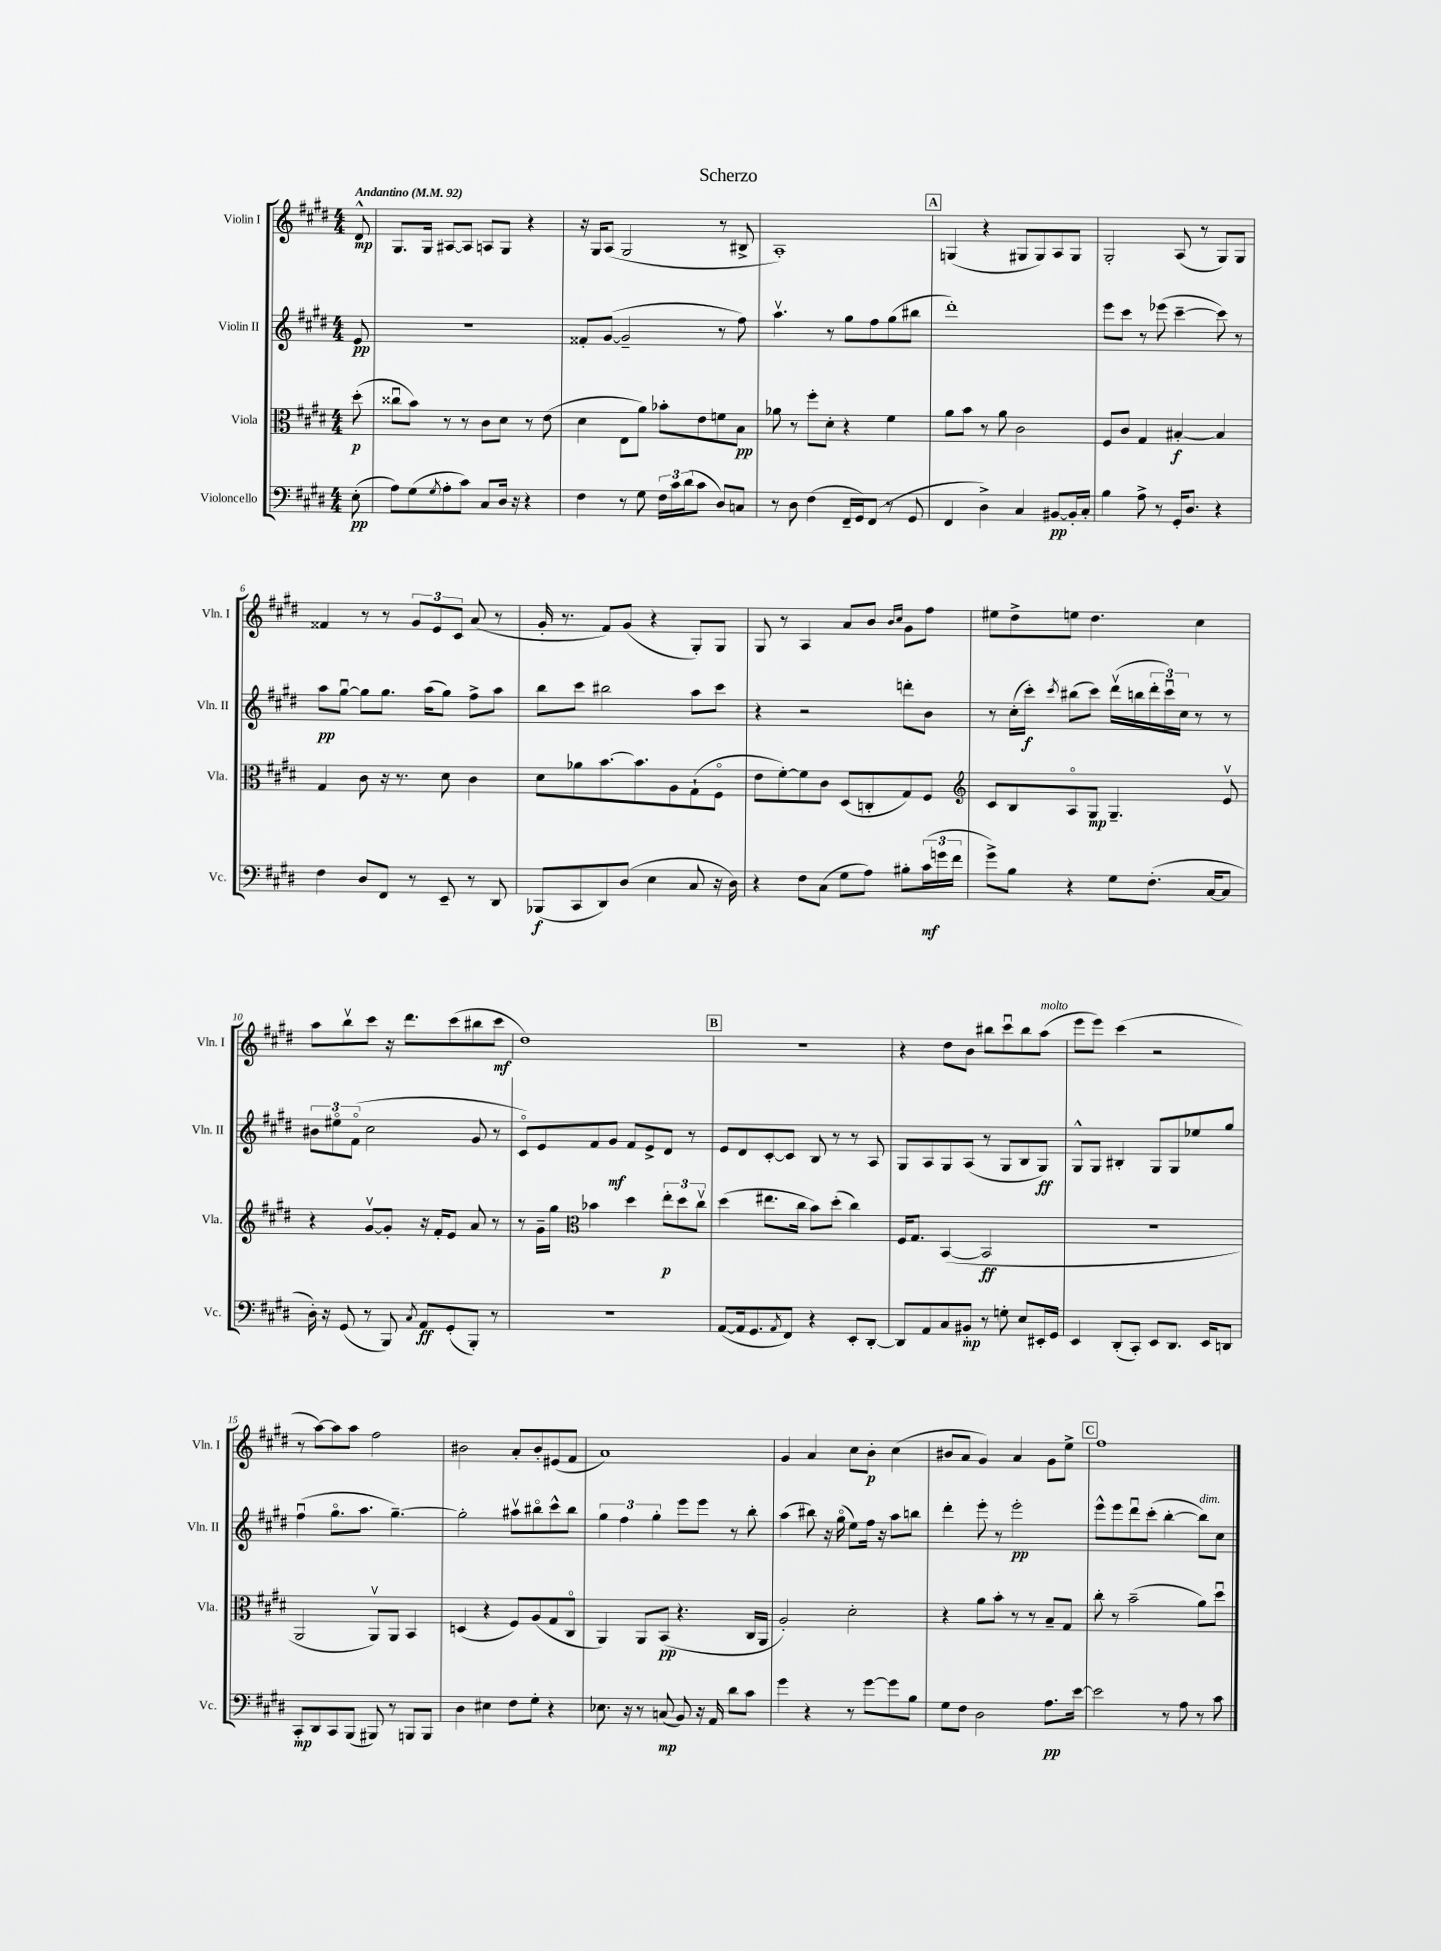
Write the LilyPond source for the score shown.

\header { title = "Scherzo" }
<<
\new StaffGroup <<
\new Staff = "s0" \with { instrumentName = "Violin I" shortInstrumentName = "Vln. I" } {
    \clef treble \key e \major \numericTimeSignature \time 4/4 \partial 8 \tempo "Andantino" 4 = 92
    dis'8-^\mp |
    gis8. gis16 ais8~ ais8 a8 gis8 r4 |
    r16 gis16 a8( gis2 r8 bis8-> |
    a1-.) |
    \mark \markup { \box "A" } g4( r4 gis8 gis8) a8 gis8 |
    gis2-. a8( r8 gis8) gis8 |
    fisis'4 r8 r8 \tuplet 3/2 { gis'8 e'8 cis'8 } a'8( r8 |
    gis'16-. r8. fis'8) gis'8( r4 gis8-.) gis8 |
    gis8 r8 a4 a'8 b'8 \grace { b'16 cis''16 } gis'8 fis''8 |
    eis''8 dis''8-> e''8 dis''4. cis''4 |
    a''8 b''8\upbow cis'''8 r16 dis'''8. cis'''8( bis''8 cis'''8\mf |
    dis''1) |
    \mark \markup { \box "B" } R1 |
    r4 dis''8 b'8 bis''8 cis'''8\downbow bis''8 a''8^\markup { \italic "molto" }( |
    e'''8 e'''8) cis'''4( r2 |
    r8 a''8~) a''8 a''8 fis''2 |
    bis'2 a'8-. bis'8-. eis'8( fis'8 |
    a'1) |
    gis'4 a'4 cis''8 b'8-.\p cis''4( |
    bis'8 a'8 gis'4) a'4 gis'8 e''8-> |
    \mark \markup { \box "C" } fis''1 \bar "|." |
}
\new Staff = "s1" \with { instrumentName = "Violin II" shortInstrumentName = "Vln. II" } {
    \clef treble \key e \major \numericTimeSignature \time 4/4 \partial 8
    e'8\pp |
    R1 |
    fisis'8-. gis'8~( gis'2-- r8 fis''8) |
    a''4.\upbow r8 gis''8 fis''8 gis''8( bis''8 |
    \mark \markup { \box "A" } dis'''1-.) |
    e'''8 cis'''8 r8 ees'''8( cis'''4~-- cis'''8) r8 |
    a''8\pp gis''8~\downbow gis''8 gis''8. a''16( gis''8) fis''8-> a''8 |
    b''8 cis'''8 bis''2 a''8 cis'''8 |
    r4 r2 d'''8-. b'8 |
    r8 cis''16-.( cis'''16-.\f) \acciaccatura { cis'''8 } bis''8( cis'''8) dis'''16\upbow( b''16 \tuplet 3/2 { dis'''16-. cis'''16\downbow) cis''16 } r8 r8 |
    \tuplet 3/2 { bis'8 eis''8\flageolet fis'8\flageolet( } cis''2 gis'8 r8 |
    cis'8\flageolet) e'8 fis'8 gis'8\mf fis'8 e'8-> dis'8 r8 |
    \mark \markup { \box "B" } e'8 dis'8 cis'8~-. cis'8 b8 r8 r8 a8 |
    gis8 a8 gis8 a8( r8 gis8 b8 gis8\ff) |
    gis8-^ gis8 bis4-. gis8 gis8 ees''8 gis''8 |
    fis''4\downbow( gis''8.\flageolet a''8. gis''4.~--) |
    gis''2-. ais''8\upbow bis''8\flageolet cis'''8-^ bis''8 |
    \tuplet 3/2 { gis''4 fis''4 gis''4-. } e'''8 e'''8 r8 b''8-. |
    a''4( bis''8) r16 gis''16\flageolet( e''8) fis''16 r16 a''8 b''8 |
    dis'''4-. e'''8-. r8 e'''2-.\pp |
    \mark \markup { \box "C" } e'''8-^ e'''8 dis'''8\downbow cis'''8-.( b''4~-. b''8^\markup { \italic "dim." }) cis''8 \bar "|." |
}
\new Staff = "s2" \with { instrumentName = "Viola" shortInstrumentName = "Vla." } {
    \clef alto \key e \major \numericTimeSignature \time 4/4 \partial 8
    dis''8-.\p( |
    cisis''8\downbow b'8) r8 r8 cis'8 dis'8 r8 e'8( |
    dis'4 e8 a'8) bes'8-. e'8 f'8 b8\pp |
    aes'8 r8 fis''8-. dis'8-. r4 fis'4 |
    \mark \markup { \box "A" } a'8 b'8 r8 a'8 cis'2 |
    fis8 cis'8 gis4 bis4~-.\f bis4 |
    gis4 cis'8 r16 r8. dis'8 cis'4 |
    dis'8 aes'8 b'8.~ b'8. a8 gis8-!( fis8\flageolet |
    e'8 fis'8~-.) fis'8 cis'8 dis8( c8-. gis8) fis8 |
    \clef treble cis'8 b8 a8\flageolet gis8\mp gis4.-- e'8\upbow |
    r4 gis'8~\upbow gis'8-. r16 fis'16-. e'8 a'8 r8 |
    r8 gis'16-- gis''16 \clef alto bes'4 dis''4 \tuplet 3/2 { e''8-.\p dis''8 cis''8\upbow } |
    \mark \markup { \box "B" } dis''4( eis''8. cis''16 b'8) dis''8-.( cis''4) |
    fis16 gis8. b,4~( b,2\ff |
    R1 |
    a,2 a,8\upbow) a,8 b,4 |
    d4( r4 fis8) a8( gis8 cis8\flageolet |
    a,4) a,8 b,8\pp( r4. cis16 a,16 |
    a2-.) dis'2-. |
    r4 a'8 b'8-. r8 r8 b8-- gis8 |
    \mark \markup { \box "C" } cis''8-. r8 b'2--( a'8) dis''8\downbow \bar "|." |
}
\new Staff = "s3" \with { instrumentName = "Violoncello" shortInstrumentName = "Vc." } {
    \clef bass \key e \major \numericTimeSignature \time 4/4 \partial 8
    e8-.\pp( |
    a8) gis8( \acciaccatura { gis8 } a8-. cis'8) cis8 dis16 r16 r4 |
    fis4 r8 gis8 \tuplet 3/2 { fis16 cis'16 dis'16( } cis'8 dis8) c8 |
    r8 dis8 fis4( fis,16-- gis,16) fis,8( r8 gis,8 |
    \mark \markup { \box "A" } fis,4 dis4->) cis4 bis,8~\pp bis,16-. cis16-. |
    b4 a8-> r8 gis,16-. dis8. r4 |
    fis4 dis8 fis,8 r8 e,8-- r8 dis,8 |
    bes,,8\f( cis,8 dis,8) dis8( e4 cis8 r16 dis16) |
    r4 fis8 cis8( gis8 a8) bis8-. \tuplet 3/2 { cis'16\mf( g'16 fis'16 } |
    gis'8->) b8 r4 gis8 fis8.-.( cis16~ cis8 |
    dis16-.) r16 gis,8( r8 b,,8) \acciaccatura { cis8 } a,8\ff gis,8-.( b,,8-.) r8 |
    R1 |
    \mark \markup { \box "B" } a,8~( a,16 gis,8. \acciaccatura { a,8 } fis,8) r4 e,8-. dis,8~-. |
    dis,8 a,8 cis8 bis,8-.\mp r8 g8-. e8 eis,16-. gis,16 |
    e,4 dis,8-.( cis,8-.) e,8 dis,8. e,16 d,8 |
    cis,8-.\mp dis,8 cis,8 b,,8( bis,,8) r8 b,,8 b,,8 |
    dis4 eis4 fis8 gis8-. r4 |
    ees8. r16 r8 c8\mp( b,8) r16 a,16 dis'8 cis'8 |
    gis'4 r4 r8 gis'8~ gis'8 b8 |
    gis8 fis8 dis2 a8.\pp e'16~ |
    \mark \markup { \box "C" } e'2 r8 a8 r8 cis'8 \bar "|." |
}
>>
>>
